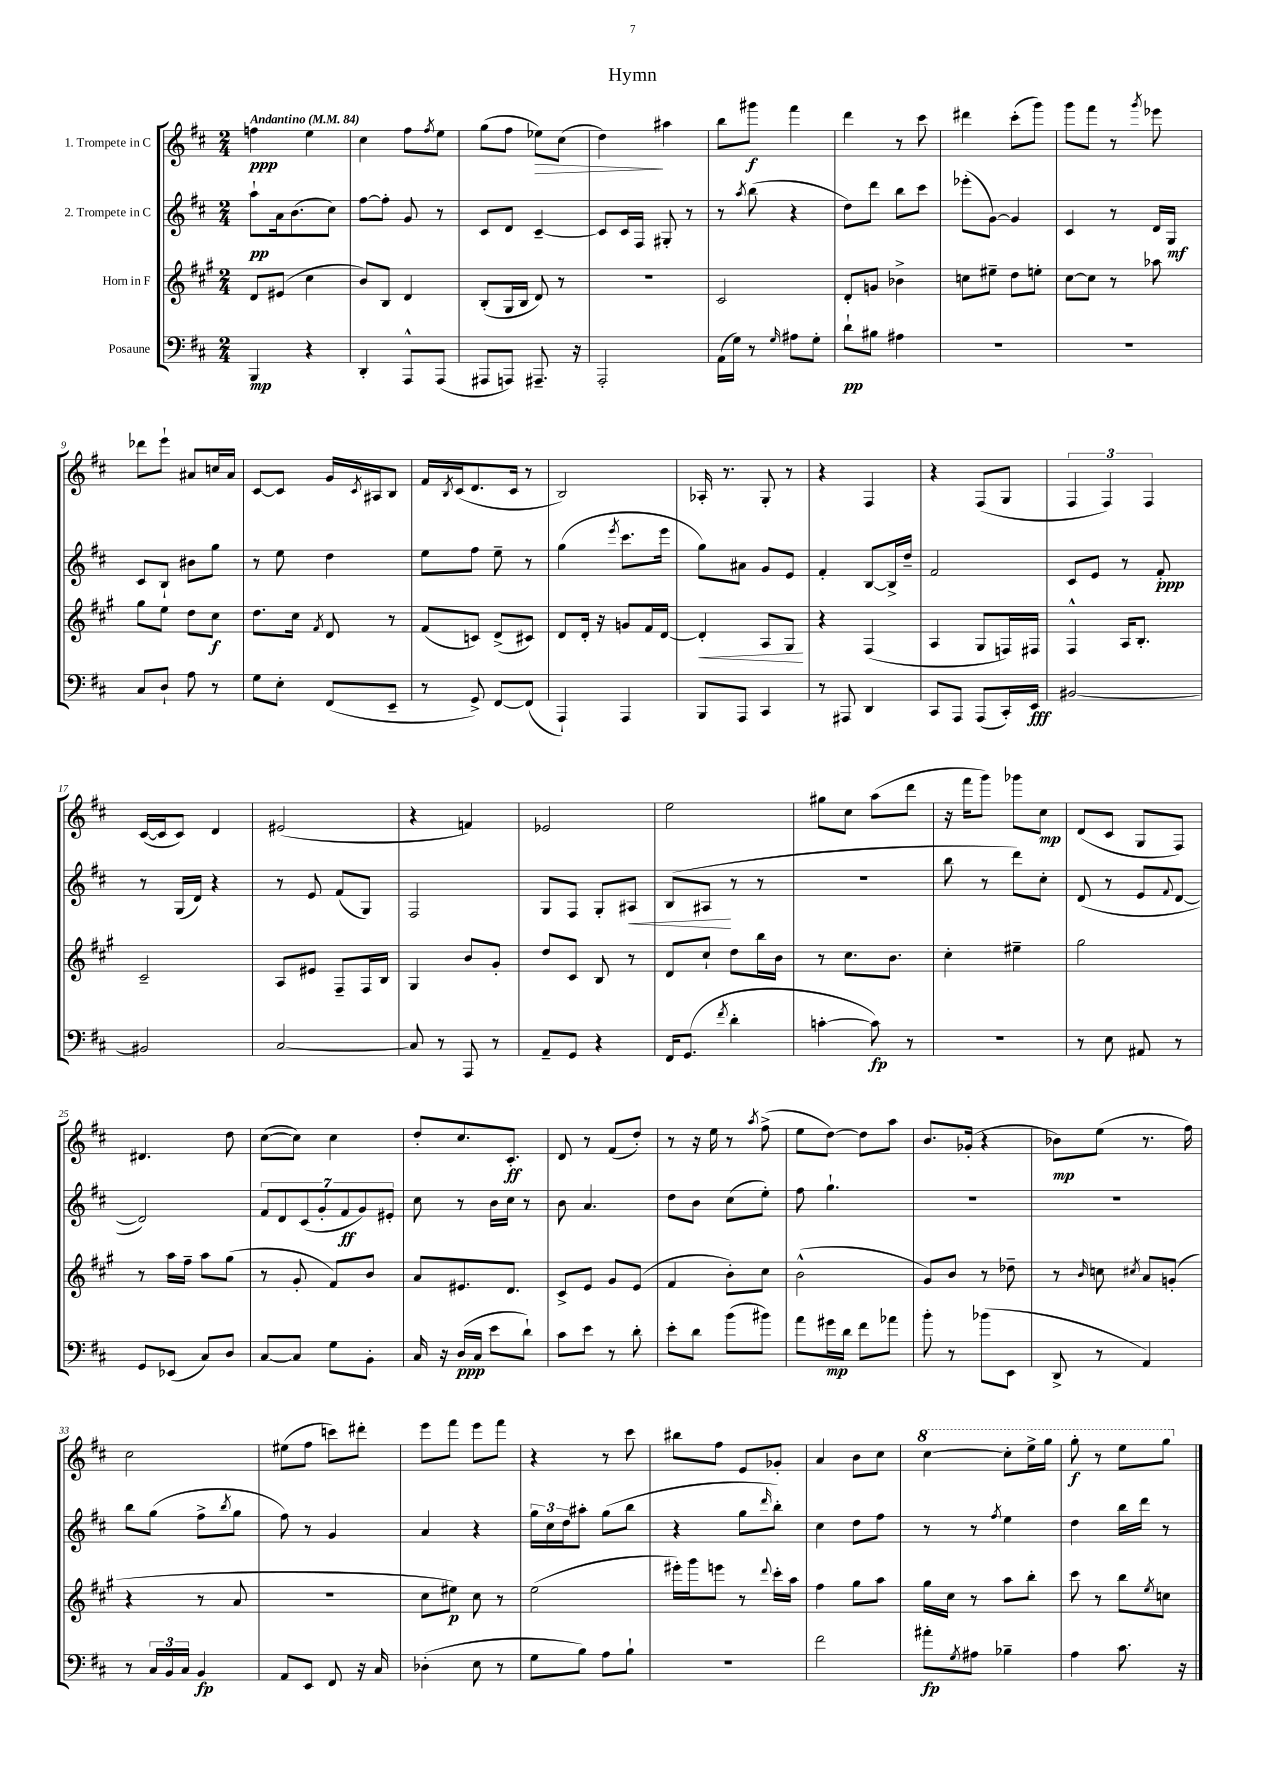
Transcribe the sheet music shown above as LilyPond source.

\header { title = "Hymn" }
<<
\new StaffGroup <<
\new Staff = "s0" \with { instrumentName = "1. Trompete in C" } {
    \clef treble \key d \major \numericTimeSignature \time 2/4 \tempo "Andantino" 4 = 84
    f''4\ppp e''4 |
    cis''4 fis''8 \acciaccatura { fis''8 } e''8 |
    g''8( fis''8 ees''8\>) cis''8( |
    d''4\!) ais''4 |
    b''8 gis'''8\f fis'''4 |
    d'''4 r8 cis'''8 |
    dis'''4 cis'''8-.( g'''8) |
    g'''8 fis'''8 r8 \acciaccatura { g'''8 } ees'''8 |
    des'''8 e'''8-! ais'8 c''16 ais'16 |
    cis'8~ cis'8 g'16 \acciaccatura { cis'8 } ais16 b8 |
    fis'16 \acciaccatura { b8 } cis'16( d'8. cis'16 r8 |
    b2) |
    aes16-. r8. g8-. r8 |
    r4 fis4 |
    r4 fis8( g8 |
    \tuplet 3/2 { fis4 fis4) fis4 } |
    cis'16~( cis'16 cis'8) d'4 |
    eis'2( |
    r4 f'4) |
    ees'2 |
    e''2 |
    gis''8 cis''8 a''8( d'''8 |
    r16 fis'''16 g'''8) ges'''8 cis''8\mp |
    d'8( cis'8 g8 fis8) |
    dis'4. d''8 |
    cis''8~( cis''8) cis''4 |
    d''8-. cis''8. cis'8.-.\ff |
    d'8 r8 fis'8( d''8-.) |
    r8 r16 e''16 r8 \acciaccatura { a''8 } fis''8->( |
    e''8 d''8~) d''8 a''8 |
    b'8. ges'16-.( r4 |
    bes'8\mp) e''8( r8. fis''16) |
    cis''2 |
    eis''8( fis''8 c'''8) dis'''8-. |
    e'''8 fis'''8 e'''8 fis'''8 |
    r4 r8 cis'''8 |
    bis''8 fis''8 e'8 ges'8-. |
    a'4 b'8 cis''8 |
    \ottava #1 cis'''4~ cis'''8-. e'''16-> g'''16 |
    g'''8-.\f r8 e'''8 g'''8 \ottava #0 \bar "|." |
}
\new Staff = "s1" \with { instrumentName = "2. Trompete in C" } {
    \clef treble \key d \major \numericTimeSignature \time 2/4
    a''8-!\pp a'16 b'8.( cis''8) |
    fis''8~ fis''8-. g'8 r8 |
    cis'8 d'8 cis'4~-- |
    cis'8 cis'16 fis16 gis8-. r8 |
    r8 \acciaccatura { a''8 } b''8( r4 |
    d''8) d'''8 b''8 cis'''8 |
    ees'''8-.( g'8~) g'4 |
    cis'4 r8 d'16 g16\mf |
    cis'8 b8-! bis'8 g''8 |
    r8 e''8 d''4 |
    e''8 fis''8 e''8-- r8 |
    g''4( \acciaccatura { e'''8 } cis'''8. e'''16 |
    g''8) ais'8 g'8 e'8 |
    fis'4-. b8~ b16-> d''16-- |
    fis'2 |
    cis'8 e'8 r8 fis'8-.\ppp |
    r8 g16( d'16) r4 |
    r8 e'8 fis'8( g8) |
    fis2 |
    g8 fis8 g8-. ais8\< |
    b8( ais8\! r8 r8 |
    r2 |
    b''8 r8 d'''8) cis''8-. |
    d'8( r8 e'8 \appoggiatura { fis'8 } d'8~ |
    d'2) |
    \tuplet 7/4 { fis'8 d'8 cis'8( g'8-. fis'8\ff g'8) eis'8-. } |
    cis''8 r8 b'16 cis''16 r8 |
    b'8 a'4. |
    d''8 b'8 cis''8( e''8-.) |
    fis''8 g''4.-! |
    R2 |
    r2 |
    b''8 g''8( fis''8-> \acciaccatura { b''8 } g''8 |
    fis''8) r8 g'4 |
    a'4 r4 |
    \tuplet 3/2 { g''16 cis''16 d''16 } ais''8-. g''8( b''8 |
    r4 g''8 \grace { d'''16 } b''8-.) |
    cis''4 d''8 fis''8 |
    r8 r8 \acciaccatura { fis''8 } e''4 |
    d''4 b''16 d'''16 r8 \bar "|." |
}
\new Staff = "s2" \with { instrumentName = "Horn in F" } {
    \clef treble \key a \major \numericTimeSignature \time 2/4
    d'8 eis'8( cis''4 |
    b'8) b8 d'4 |
    b8-.( gis16 b16 d'8) r8 |
    R2 |
    cis'2 |
    d'8-. g'8 bes'4-> |
    c''8 eis''8-- d''8 e''8-. |
    cis''8~ cis''8 r8 aes''8 |
    gis''8 e''8 d''8 cis''8\f |
    d''8. cis''16 \acciaccatura { fis'8 } d'8 r8 |
    fis'8( c'8) d'8->( cis'8) |
    d'8 d'16-. r16 g'8 fis'16 d'16~ |
    d'4-.\< a8 gis8\! |
    r4 fis4( |
    a4 gis8 f16) fis16 |
    fis4-^ a16 b8.-. |
    cis'2-- |
    a8 eis'8 fis8-- fis16 b16 |
    gis4 b'8 gis'8-. |
    d''8 cis'8 b8 r8 |
    d'8 cis''8-! d''8 b''16 b'16 |
    r8 cis''8. b'8. |
    cis''4-. eis''4-- |
    gis''2 |
    r8 a''16 fis''16-- a''8 gis''8( |
    r8 gis'8-. fis'8) b'8 |
    a'8 eis'8. d'8. |
    cis'8-> e'8 gis'8 e'8( |
    fis'4 b'8-.) cis''8 |
    b'2-^( |
    gis'8) b'8 r8 des''8-- |
    r8 \grace { b'16 } c''8 \acciaccatura { cis''8 } a'8 g'8-.( |
    r4 r8 a'8 |
    R2 |
    cis''8 eis''8\p) cis''8 r8 |
    e''2( |
    eis'''16-.) gis'''16 e'''8 r8 \appoggiatura { d'''8 } cis'''16-. a''16 |
    fis''4 gis''8 a''8 |
    gis''16 cis''16 r8 a''8 b''8-. |
    cis'''8 r8 b''8 \acciaccatura { e''8 } c''8 \bar "|." |
}
\new Staff = "s3" \with { instrumentName = "Posaune" } {
    \clef bass \key d \major \numericTimeSignature \time 2/4
    b,,4\mp r4 |
    d,4-. a,,8-^ a,,8( |
    ais,,8 a,,8) ais,,8.-- r16 |
    a,,2-. |
    a,16( g16) r8 \grace { g16 } ais8 g8-. |
    d'8-!\pp bis8 ais4 |
    R2 |
    R2 |
    cis8 d8-! a8 r8 |
    g8 e8-. fis,8( e,8-- |
    r8 g,8->) fis,8~ fis,8( |
    a,,4-!) a,,4 |
    b,,8 a,,8 cis,4 |
    r8 ais,,8 d,4 |
    cis,8 a,,8 a,,8( cis,16-.) e,16\fff |
    bis,2~ |
    bis,2 |
    cis2~ |
    cis8 r8 a,,8 r8 |
    a,8-- g,8 r4 |
    fis,16 g,8.( \acciaccatura { fis'8 } d'4-. |
    c'4~-. c'8\fp) r8 |
    r2 |
    r8 e8 ais,8 r8 |
    g,8 ees,8( cis8) d8 |
    cis8~ cis8 g8 b,8-. |
    cis16 r16 d16\ppp( cis16 e'8 d'8-!) |
    cis'8 e'8 r8 d'8-. |
    e'8-. d'8 b'8( bis'8) |
    a'8 gis'16\mp d'16 fis'8 aes'8 |
    b'8-. r8 bes'8( e,8 |
    d,8-> r8 a,4) |
    r8 \tuplet 3/2 { cis16 b,16 cis16 } b,4\fp |
    a,8 e,8 fis,8 r16 cis16 |
    des4-.( e8 r8 |
    g8 b8) a8 b8-! |
    R2 |
    fis'2 |
    ais'8-.\fp \acciaccatura { g8 } ais8 bes4-- |
    a4 cis'8. r16 \bar "|." |
}
>>
>>
